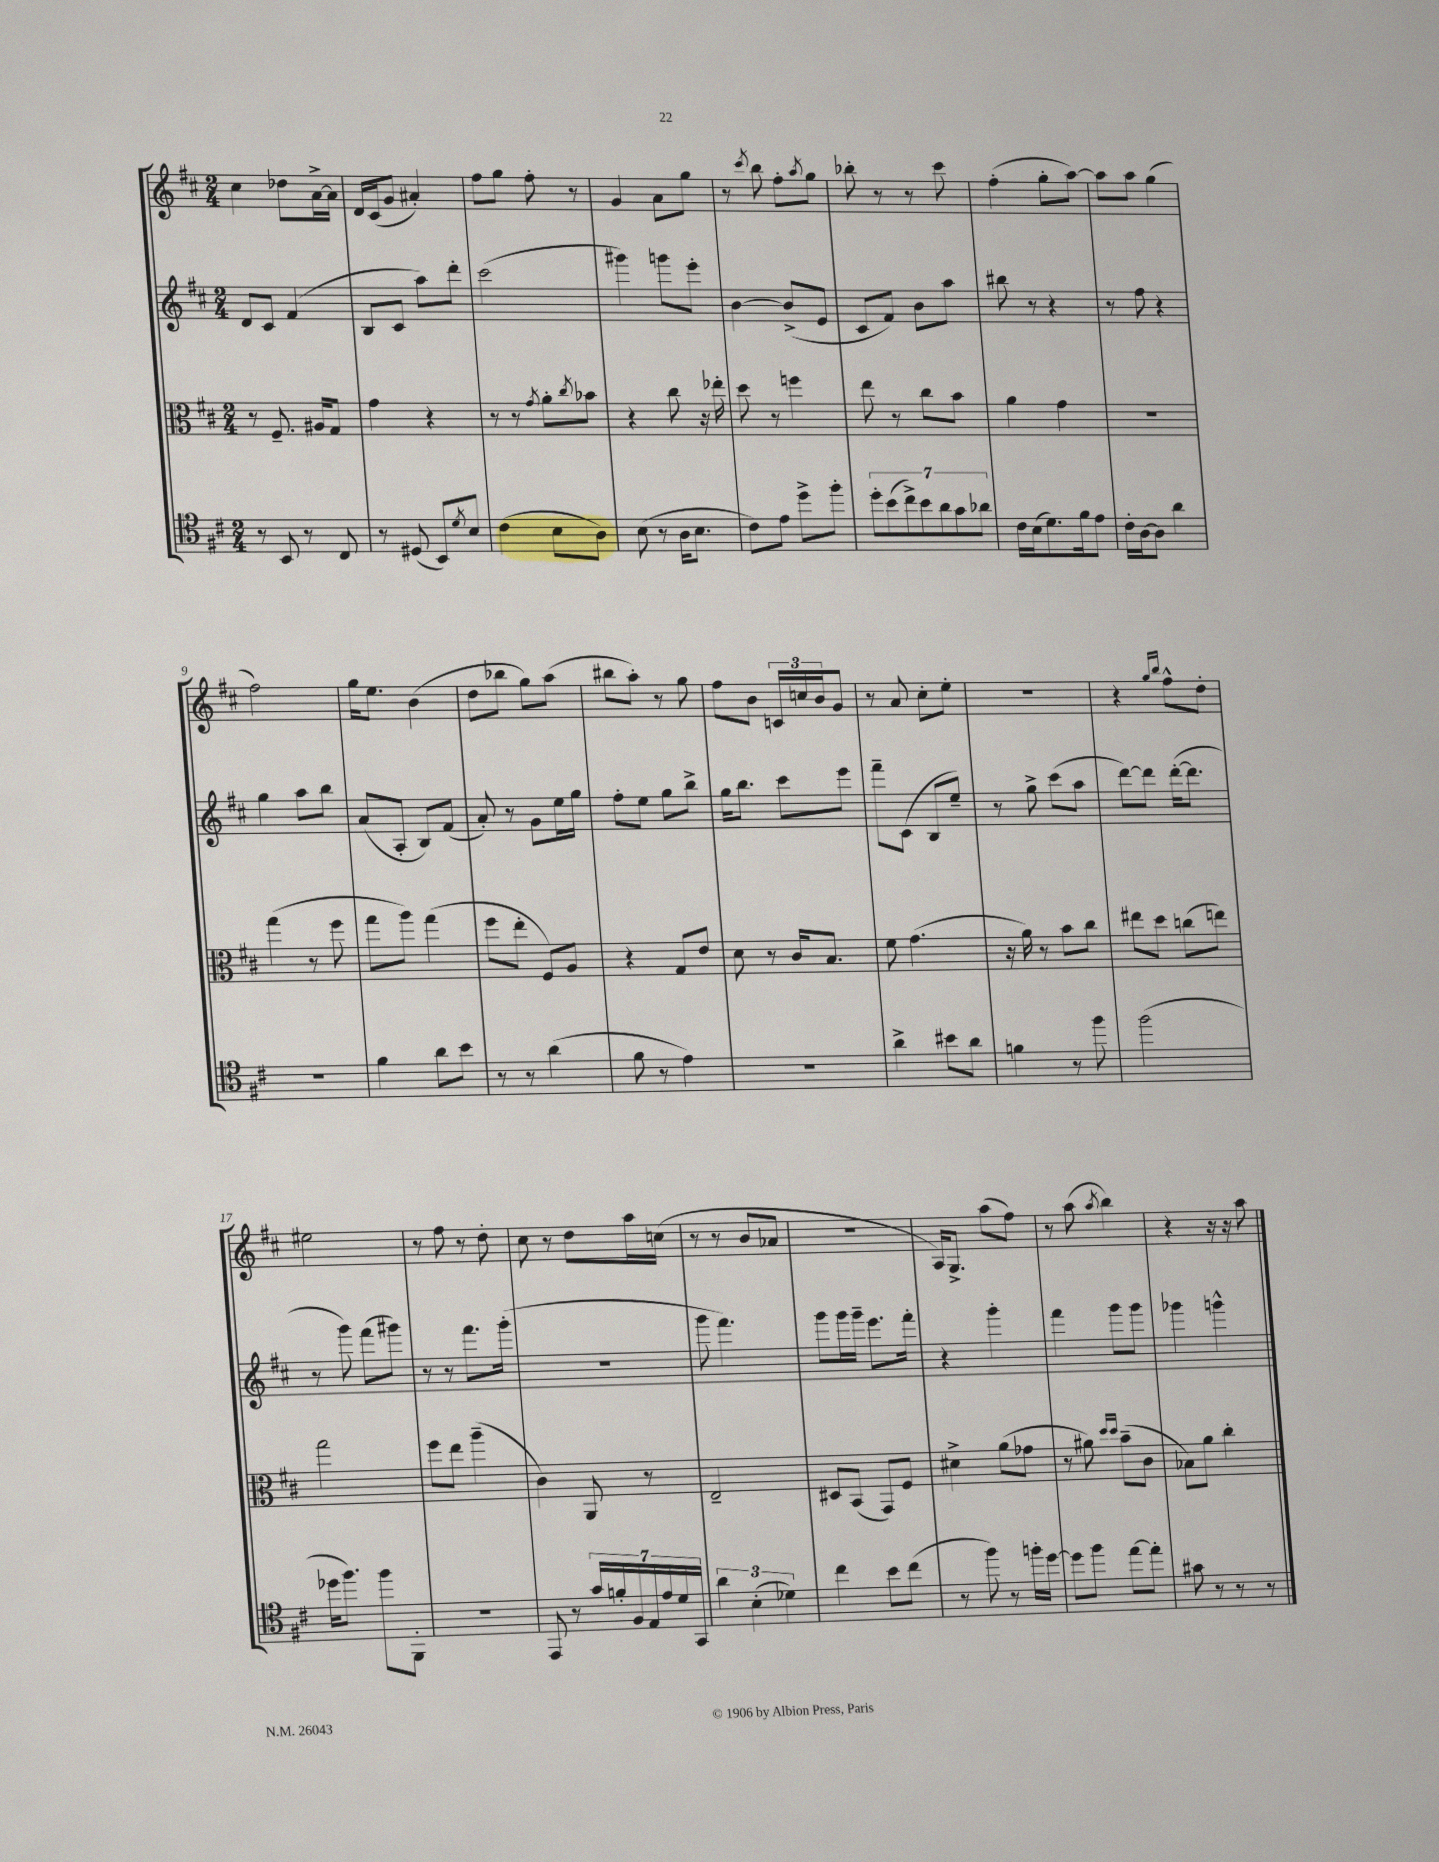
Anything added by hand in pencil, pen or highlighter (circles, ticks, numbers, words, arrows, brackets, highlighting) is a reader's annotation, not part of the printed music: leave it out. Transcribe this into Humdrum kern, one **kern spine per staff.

**kern	**kern	**kern	**kern
*staff4	*staff3	*staff2	*staff1
*clefC4	*clefC3	*clefG2	*clefG2
*k[f#c#]	*k[f#c#]	*k[f#c#]	*k[f#c#]
*M2/4	*M2/4	*M2/4	*M2/4
8r	8r	8d	4cc#
8BB	8.F#~	8c#	.
8r	.	(4f#	8dd-
.	16A#	.	.
8C#	8G	.	[16a^
.	.	.	16a]
=	=	=	=
8r	4g	8B	16d
.	.	.	(16c#
(8D#	.	8c#	8g
8BB)	4r	8aa)	4a#')
8qd	.	.	.
8B	.	8ddd'	.
=	=	=	=
(4c#	8r	(2ccc#	8ff#
.	8r	.	8gg
.	8qg	.	.
8B	8a'	.	8ff#'
.	8qcc#	.	.
8A)	8b-	.	8r
=	=	=	=
(8B	4r	4ggg#)	4g
8r	.	.	.
16A	8cc#	8ggg	8a
8.B	.	.	.
.	16r	8eee'	8gg
.	16ee-'	.	.
=	=	=	=
8c#)	8dd	[4b	8r
.	.	.	8qccc#
8e	8r	.	8bb
8dd^	4ff	(8b^]	8ff#'
.	.	.	8qaa
8ff#'	.	8e	8gg
=	=	=	=
14dd'	8ee	8c#	8bb-'
(14b	.	.	.
.	8r	8f#)	8r
14cc#^)	.	.	.
14b	.	.	.
.	8cc#	8b	8r
14a	.	.	.
14g	.	.	.
.	8b	8aa	8ccc#
14a-	.	.	.
=	=	=	=
16c#	4a	8bb#	(4ff#'
(16B	.	.	.
8.d)	.	8r	.
.	4g	4r	8gg'
16f#	.	.	.
8e	.	.	[8aa)
=	=	=	=
16c#'	2r	8r	8aa]
[16A	.	.	.
8A]	.	8ff#	8aa
4a	.	4r	(4gg
=	=	=	=
2r	(4gg	4gg	2ff#)
.	8r	8aa	.
.	8ff#	8bb	.
=	=	=	=
4f#	8gg	(8a	16gg
.	.	.	8.ee
.	8aa)	8A'	.
8a	(4gg	8B)	(4b
8b	.	(8f#	.
=	=	=	=
8r	8ff#	8a')	8dd
8r	8ee'	8r	8bb-
(4a	8F#)	8g	8gg)
.	8A	16ee	(8aa
.	.	16gg	.
=	=	=	=
8f#	4r	8ff#'	8bb#
8r	.	8ee	8aa')
4e)	8G	8gg	8r
.	8e	8bb^	8gg
=	=	=	=
2r	8d	16gg	8ff#
.	.	8.bb	.
.	8r	.	8b
.	16c#	8ccc#	24c
.	.	.	24cc
.	8.B	.	.
.	.	.	24b
.	.	8eee	8g
=	=	=	=
4a^	8f#	8fff#~	8r
.	(4.g	(8c#	8a
8b#	.	8B	8cc#'
8a	.	8ee~)	8ee'
=	=	=	=
4f	16r	8r	2r
.	16a)	.	.
.	8r	8gg^	.
8r	8b	(8ccc#	.
8ff#	8cc#	8aa	.
=	=	=	=
(2ff#	8ee#	[8ddd)	4r
.	8dd	8ddd]	.
.	.	.	16qqgg
.	.	.	16qqbb
.	(8cc	([16ddd'	8ff#^^
.	.	8.ddd]	.
.	8ee)	.	8dd'
=	=	=	=
16dd-	2gg	8r	2ee#
8.ff#)	.	.	.
.	.	8ggg)	.
8ff#	.	(8fff#	.
8FF#'	.	8ggg#)	.
=	=	=	=
2r	8ff#	8r	8r
.	8ee	8r	8ff#
.	(4aa~	8.fff#	8r
.	.	.	8dd'
.	.	(16ggg'	.
=	=	=	=
8EE	4c#)	2r	8cc#
8r	.	.	8r
28g	8AA	.	8dd
28f'	.	.	.
28F#	.	.	.
28E	.	.	.
.	8r	.	16aa
28e	.	.	.
28d	.	.	.
.	.	.	(16cc
28GG	.	.	.
=	=	=	=
6a	2E~	8ggg	8r
.	.	4.fff#)	8r
(6B'	.	.	.
.	.	.	8b
6d-)	.	.	.
.	.	.	8a-
=	=	=	=
4cc#	8D#	8ggg	2r
.	(8BB	16ggg	.
.	.	16ggg~	.
8b	8GG)	8.eee	.
(8cc#	8F#	.	.
.	.	16fff#'	.
=	=	=	=
8r	4d#^	4r	16A)
.	.	.	8.G^
8ff#)	.	.	.
8r	(8a	4ggg'	(8aa
16ff'	8g-	.	8ff#)
[16dd	.	.	.
=	=	=	=
8dd]	8r	4fff#	8r
8ff#	8a#)	.	(8aa
.	16qqdd	.	.
.	16qqdd	.	8qaa
[8ee	(8b~	8ggg	4bb)
8ee']	8c#	8ggg	.
=	=	=	=
8g#	8B-)	4ggg-	4r
8r	8a	.	.
8r	4cc#'	4ggg^^	16r
.	.	.	16r
8r	.	.	8aa
==	==	==	==
*-	*-	*-	*-
